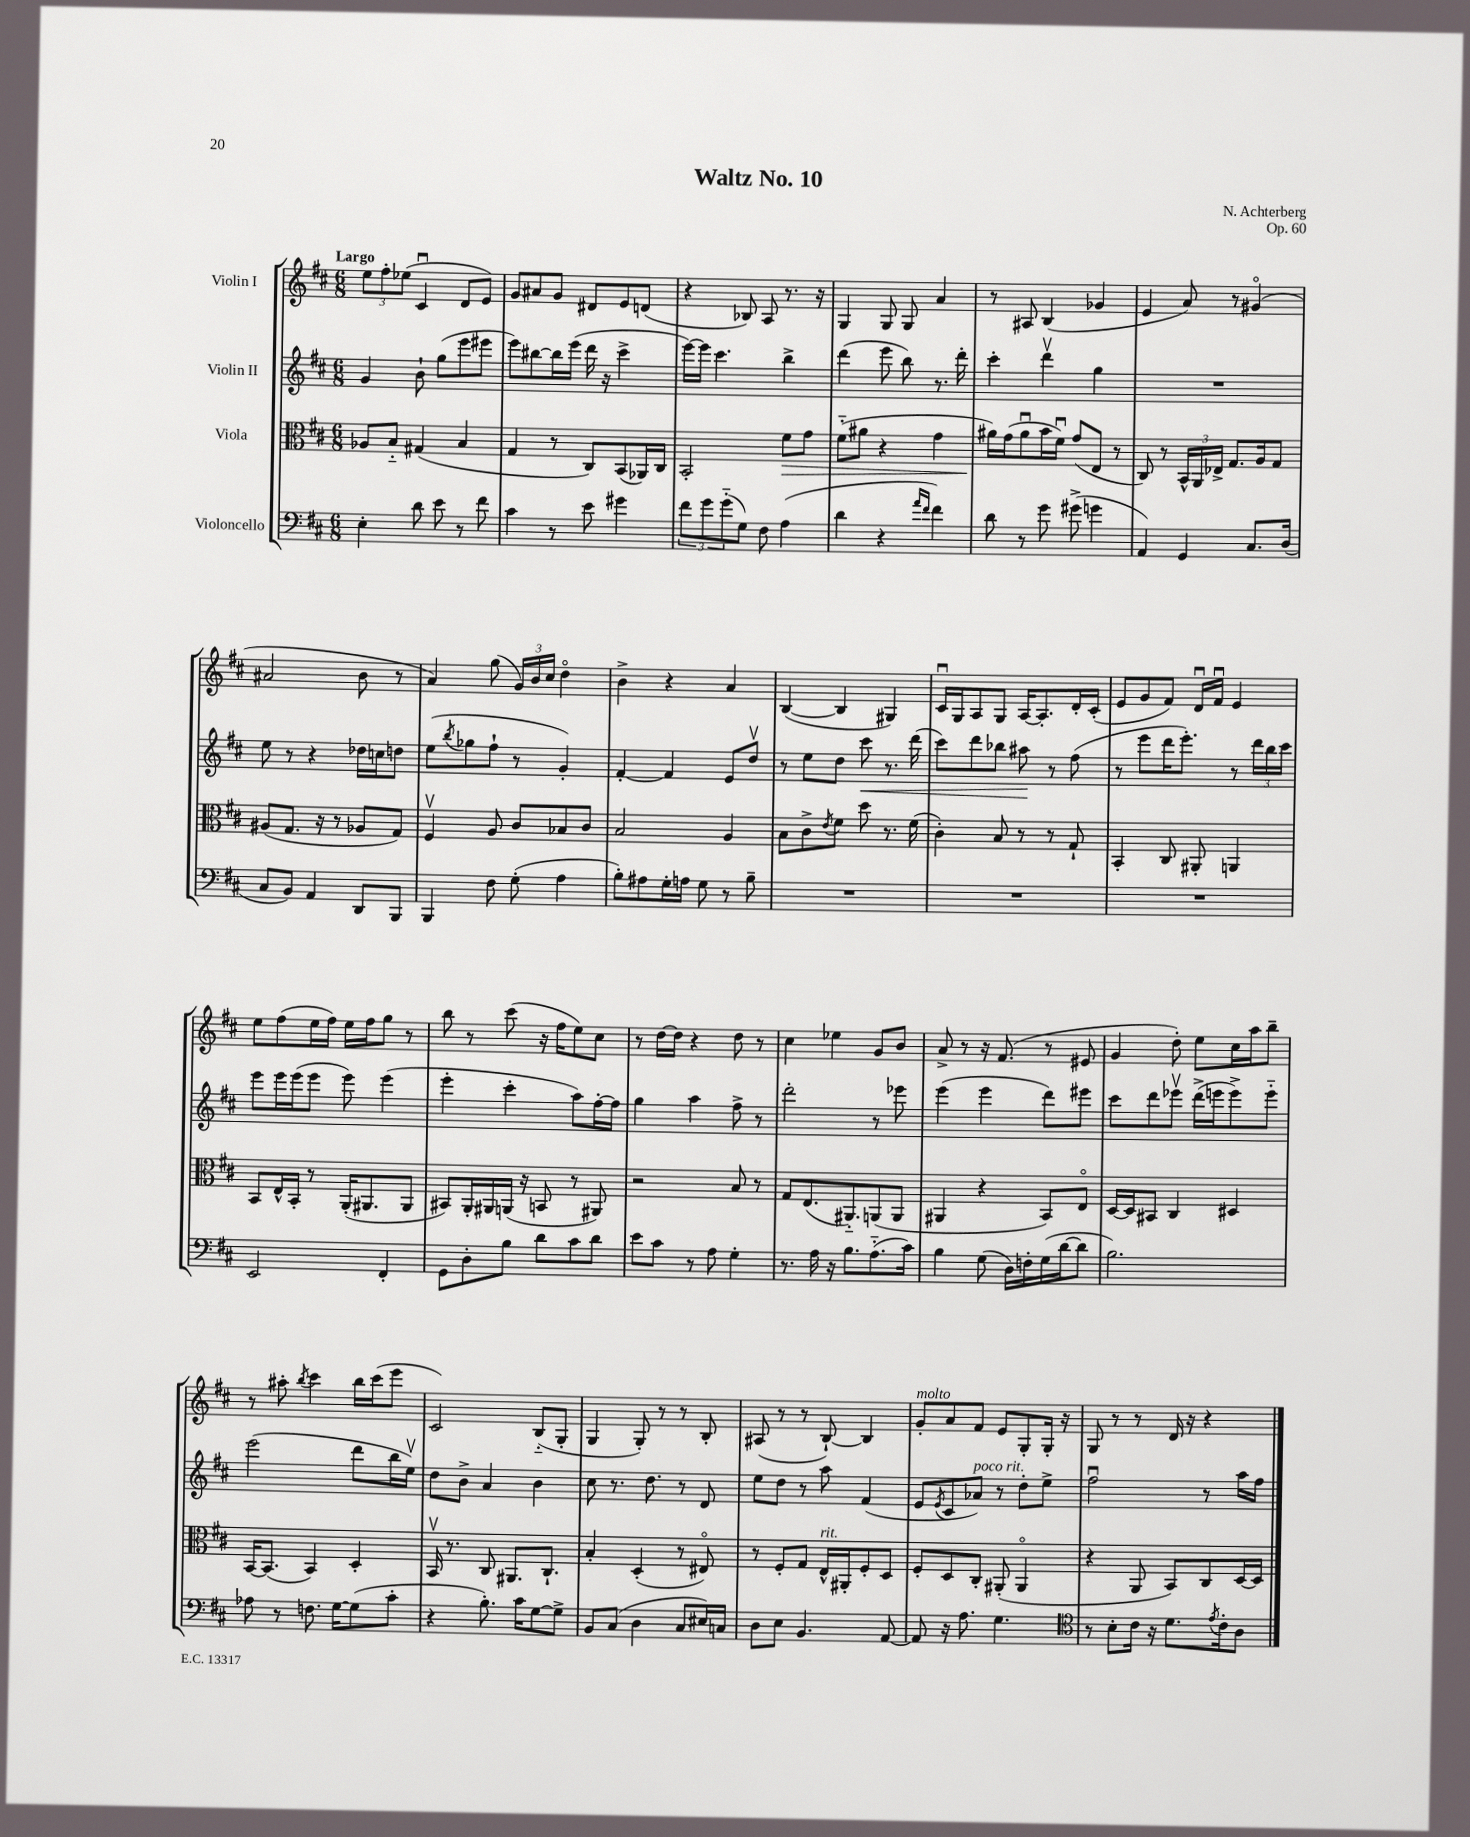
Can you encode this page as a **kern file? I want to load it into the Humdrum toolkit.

**kern	**kern	**dynam	**kern	**dynam	**kern
*part4	*part3	*part3	*part2	*part2	*part1
*staff4	*staff3	*staff3	*staff2	*staff2	*staff1
*I"Violoncello	*I"Viola	*	*I"Violin II	*	*I"Violin I
*clefF4	*clefC3	*	*clefG2	*	*clefG2
*k[f#c#]	*k[f#c#]	*	*k[f#c#]	*	*k[f#c#]
*M6/8	*M6/8	*	*M6/8	*	*M6/8
=1	=1	=1	=1	=1	=1
!	!	!	!	!	!LO:TX:a:B:t=Largo
4E'\	8A-X/L	.	4g/	.	12ee\L
.	.	.	.	.	12ff#'\
.	8B/J	.	.	.	.
.	.	.	.	.	(12ee-X\J
8d\	(4G#X/	.	8b`\	.	4c#u/
8e\	.	.	(8gg\L	.	.
8r	4B/	.	8eee\	.	8d/L
8f#\	.	.	8eee#X\J	.	8e/J)
=2	=2	=2	=2	=2	=2
4c#\	4G/	.	8eee\L)	.	8g/L
.	.	.	[8bb#X\	.	8a#X/
8r	8r	.	16bb#\L]	.	8g/J
.	.	.	(16eee\JJ	.	.
8e\	8C#/L)	.	16ddd\	.	8d#X/L
.	.	.	16r	.	.
4g#X\	(8BB/	.	4ccc#^\	.	8e/
.	16AA-X/L)	.	.	.	(8dn/J
.	16C#/JJ	.	.	.	.
=3	=3	=3	=3	=3	=3
12f#\L	2BB'/	.	[16eee\LL)	.	4r
.	.	.	16eee\JJ]	.	.
12g\	.	.	.	.	.
.	.	.	4.ccc#\	.	.
(12g\	.	.	.	.	.
8G\J)	.	.	.	.	8B-X/)
8F#\	.	.	.	.	8A/
!	!	!LO:HP:b	!	!	!
(4A\	8f#\L	>	4bb^\	.	8.r
.	8g\J	.	.	.	.
.	.	.	.	.	16r
=4	=4	=4	=4	=4	=4
4d\	(8f#\L	.	(4ddd\	.	4G/
.	8a#X\J	.	.	.	.
4r	4r	.	8eee\	.	8G/
.	.	.	8bb\)	.	8G/
16qqa/LL	.	.	.	.	.
16qqf#/JJ	.	.	.	.	.
4f#\)	4g\	.	8.r	.	4a/
.	.	.	16ddd'\	.	.
=5	=5	=5	=5	=5	=5
8d\	16a#X\LL)	.	4ccc#'\	.	8r
.	(16g\J	]	.	.	.
8r	8a#u\	.	.	.	8A#X/
8g\	16b\L	.	4dddv\	.	(4B/
.	16f#u\JJ)	.	.	.	.
(8g#X^\	(8g/L	.	.	.	.
4gn\	8E/J	.	4gg\	.	4g-X/
.	8r	.	.	.	.
=6	=6	=6	=6	=6	=6
4AA/)	8C#/)	.	2.r	.	4e/
.	8r	.	.	.	.
4GG/	24BB^^/LL	.	.	.	8a/)
.	24AA/	.	.	.	.
.	24E-X^/JJ	.	.	.	.
.	8.G/L	.	.	.	8r
8.C#/L	.	.	.	.	(4g#X/
.	16A/k	.	.	.	.
.	8G/J	.	.	.	.
(16D/Jk	.	.	.	.	.
!!LO:LB:g=z
=7	=7	=7	=7	=7	=7
8C#/L	(8A#X/L	.	8ee\	.	2a#X/
8BB/J)	8.G/J	.	8r	.	.
4AA/	.	.	4r	.	.
.	16r	.	.	.	.
.	8r	.	.	.	.
8DD/L	8A-X/L	.	16dd-X\LL	.	8b\
.	.	.	16ccn\J	.	.
8BBB/J	8G/J)	.	8ddn\J	.	8r
=8	=8	=8	=8	=8	=8
4BBB/	4F#v/	.	(8ee\L	.	4a/)
.	.	.	8qbb/	.	.
.	.	.	8gg-X\	.	.
8F#\	8A/	.	8ff#`\J	.	(8gg\
(8G'\	8c#/L	.	8r	.	24g/LL)
.	.	.	.	.	24b/
.	.	.	.	.	24cc#/JJ
4A\	8B-X/	.	4g'/)	.	4dd\
.	8c#/J	.	.	.	.
=9	=9	=9	=9	=9	=9
8B'\L)	2B/	.	[4f#'/	.	4b^\
8A#X\	.	.	.	.	.
16G'\L	.	.	4f#/]	.	4r
16An\JJ	.	.	.	.	.
8G\	.	.	.	.	.
8r	4A/	.	8e/L	.	4a/
8B~\	.	.	8ddv/J	.	.
=10	=10	=10	=10	=10	=10
2.r	8B\L	.	8r	.	([4B/
.	8c#^\	.	8ee\L	.	.
.	8qe/	.	.	.	.
.	8f#\J	.	8dd\J	.	4B/]
!	!	!	!	!LO:HP:b	!
.	8dd\	.	8ccc#\	<	.
.	8.r	.	8.r	.	4G#X/)
.	(16f#\	.	(16ddd\	.	.
=11	=11	=11	=11	=11	=11
2.r	4c#'\)	.	8ccc#\L)	.	16c#u/LL
.	.	.	.	.	16G/J
.	.	.	8ddd\	.	8A/
.	8B/	.	8bb-X\J	.	8G/J
.	8r	.	8aa#X\	.	[16A/KL
.	.	.	.	.	8.A'/]
.	8r	.	8r	[	.
.	8G`/	.	(8ff#\	.	16d'/L
.	.	.	.	.	(16c#'/JJ
=12	=12	=12	=12	=12	=12
2.r	4BB'/	.	8r	.	8e/L
.	.	.	8eee\L	.	8g/
.	8C#/	.	16ddd\K	.	8f#/J)
.	.	.	8.eee'\J)	.	.
.	8AA#X'/	.	.	.	16du/LL
.	.	.	.	.	16f#u/JJ
.	4AAn/	.	8r	.	4e/
.	.	.	24ddd\LL	.	.
.	.	.	24bb\	.	.
.	.	.	24ccc#\JJ	.	.
!!LO:LB:g=z
=13	=13	=13	=13	=13	=13
2EE/	8BB/L	.	8eee\L	.	8ee\L
.	16E^^/L	.	16eee\L	.	(8ff#\
.	16BB'/JJ	.	(16eee\J	.	.
.	8r	.	8eee\J	.	16ee\L
.	.	.	.	.	16ff#\JJ)
.	(16AA'/KL	.	8eee\)	.	16ee\LL
.	8.AA#X/	.	.	.	16ff#\J
4FF#'/	.	.	(4eee\	.	8gg\J
.	8AA#/J	.	.	.	8r
=14	=14	=14	=14	=14	=14
8GG\L	8BB#X/L)	.	4eee'\	.	8bb\
8D'\	16AA'/L	.	.	.	8r
.	16AA#X/	.	.	.	.
8B\J	(16AAn/JJ	.	4ccc#'\	.	(8ccc#\
.	16r	.	.	.	.
8d\L	8BBn/	.	.	.	16r
.	.	.	.	.	16ff#\KL
8c#\	8r	.	8aa\L)	.	8ee\)
8d\J	8AA#X/)	.	[16ff#'\L	.	8cc#\J
.	.	.	16ff#\JJ]	.	.
=15	=15	=15	=15	=15	=15
8e\L	2r	.	4gg\	.	8r
8c#\J	.	.	.	.	[16dd\LL
.	.	.	.	.	16dd\JJ]
8r	.	.	4aa\	.	4r
8A\	.	.	.	.	.
4G'\	8B/	.	8ff#^\	.	8dd\
.	8r	.	8r	.	8r
=16	=16	=16	=16	=16	=16
8.r	8G/L	.	2ddd'\	.	4cc#\
.	(8.E/	.	.	.	.
16A\	.	.	.	.	.
16r	.	.	.	.	4ee-X\
8.B\L	8.AA#X/)	.	.	.	.
(8.A\	(8AAn/	.	8r	.	8g/L
.	8AA/J	.	8eee-X\	.	8b/J
16c#\Jk)	.	.	.	.	.
=17	=17	=17	=17	=17	=17
4B\	4AA#X/	.	(4eee\	.	8a^/
.	.	.	.	.	8r
(8G\	4r	.	4eee\	.	16r
.	.	.	.	.	(8.f#/
16D\LL)	.	.	.	.	.
16Fn'\	.	.	.	.	.
(16G\	8BB/L)	.	8ddd\L)	.	8r
[16d\J	.	.	.	.	.
8d\J]	8E/J	.	8eee#X\J	.	8e#X/
=18	=18	=18	=18	=18	=18
2.B\)	[16D/LL	.	8ccc#\L	.	4g/
.	16D/J]	.	.	.	.
.	8BB#X/J	.	8ddd\	.	.
.	4C#/	.	8eee-Xv\J	.	8dd'\)
.	.	.	(16ddd^\LL	.	8ee\L
.	.	.	16eeen\J	.	.
.	4D#X/	.	8eee^\)	.	16cc#\L
.	.	.	.	.	16aa\J
.	.	.	8eee\J	.	8bb~\J
!!LO:LB:g=z
=19	=19	=19	=19	=19	=19
8A-X\	[16BB/KL	.	(2eee\	.	8r
.	(8.BB/J]	.	.	.	.
8r	.	.	.	.	8aa#X'\
.	.	.	.	.	8qbb/
8.Fn\	4BB/)	.	.	.	4ccc#\
[16G\KL	.	.	.	.	.
(8G\]	4D'/	.	8ddd\L	.	16bb\LL
.	.	.	.	.	(16ccc#\J
8c#'\J	.	.	16bb\L	.	8eee\J
.	.	.	16eev\JJ)	.	.
=20	=20	=20	=20	=20	=20
4r	16BBv/	.	8dd\L	.	2c#/)
.	8.r	.	.	.	.
.	.	.	8b^\J	.	.
8.B'\)	8C#/	.	4a/	.	.
.	8.AA#X/L	.	.	.	.
16c#\KL	.	.	.	.	.
[8G\	.	.	4b\	.	(8B/L
.	8.C#`/J	.	.	.	.
8G^\J]	.	.	.	.	8G'/J
=21	=21	=21	=21	=21	=21
8BB/L	4B'/	.	8cc#\	.	4G/
(8C#/J	.	.	8.r	.	.
4D\	(4D'/	.	.	.	8G'/)
.	.	.	8.dd\	.	.
.	.	.	.	.	8r
8C#/L	8r	.	8r	.	8r
16E#X/L)	8E#X/)	.	8d/	.	8B'/
16Cn/JJ	.	.	.	.	.
=22	=22	=22	=22	=22	=22
8D\L	8r	.	8ee\L	.	(8A#X/
8E\J	8F#'/L	.	8dd\J	.	8r
4.BB/	8G/J	.	8r	.	8r
!	!LO:TX:a:i:t=rit.	!	!	!	!
.	16E^^/LL	.	8aa\	.	[8B`/)
.	16AA#X'/J	.	.	.	.
.	8F#'/	.	(4f#/	.	4B/]
[8AA/	8D/J	.	.	.	.
=23	=23	=23	=23	=23	=23
!	!	!	!	!	!LO:TX:a:i:t=molto
8AA/]	8F#'/L	.	8e/L	.	8g'/L
.	.	.	8qe/	.	.
16r	8D/	.	8c#/	.	8a/
8.A\	.	.	.	.	.
!	!	!	!LO:TX:a:i:t=poco rit.	!	!
.	8C#'/J	.	8a-X/J)	.	8f#/J
4.G\	(8AA#X'/	.	8r	.	8e/L
.	4AA#/	.	8dd'\L	.	8G'/
.	.	.	8ee^\J	.	16G'/Jk
.	.	.	.	.	16r
=24	=24	=24	=24	=24	=24
*clefC4	*	*	*	*	*
8r	4r	.	2ff#u\	.	8G/
8B'\L	.	.	.	.	8r
16c#\Jk	8AA/	.	.	.	8r
16r	.	.	.	.	.
8.d\L	8BB/L)	.	.	.	16d/
.	.	.	.	.	16r
.	8C#/	.	8r	.	4r
8qe/	.	.	.	.	.
16c#'\k	.	.	.	.	.
8A\J	[16D/L	.	16aa\LL	.	.
.	16D/JJ]	.	16ff#\JJ	.	.
==	==	==	==	==	==
*-	*-	*-	*-	*-	*-
